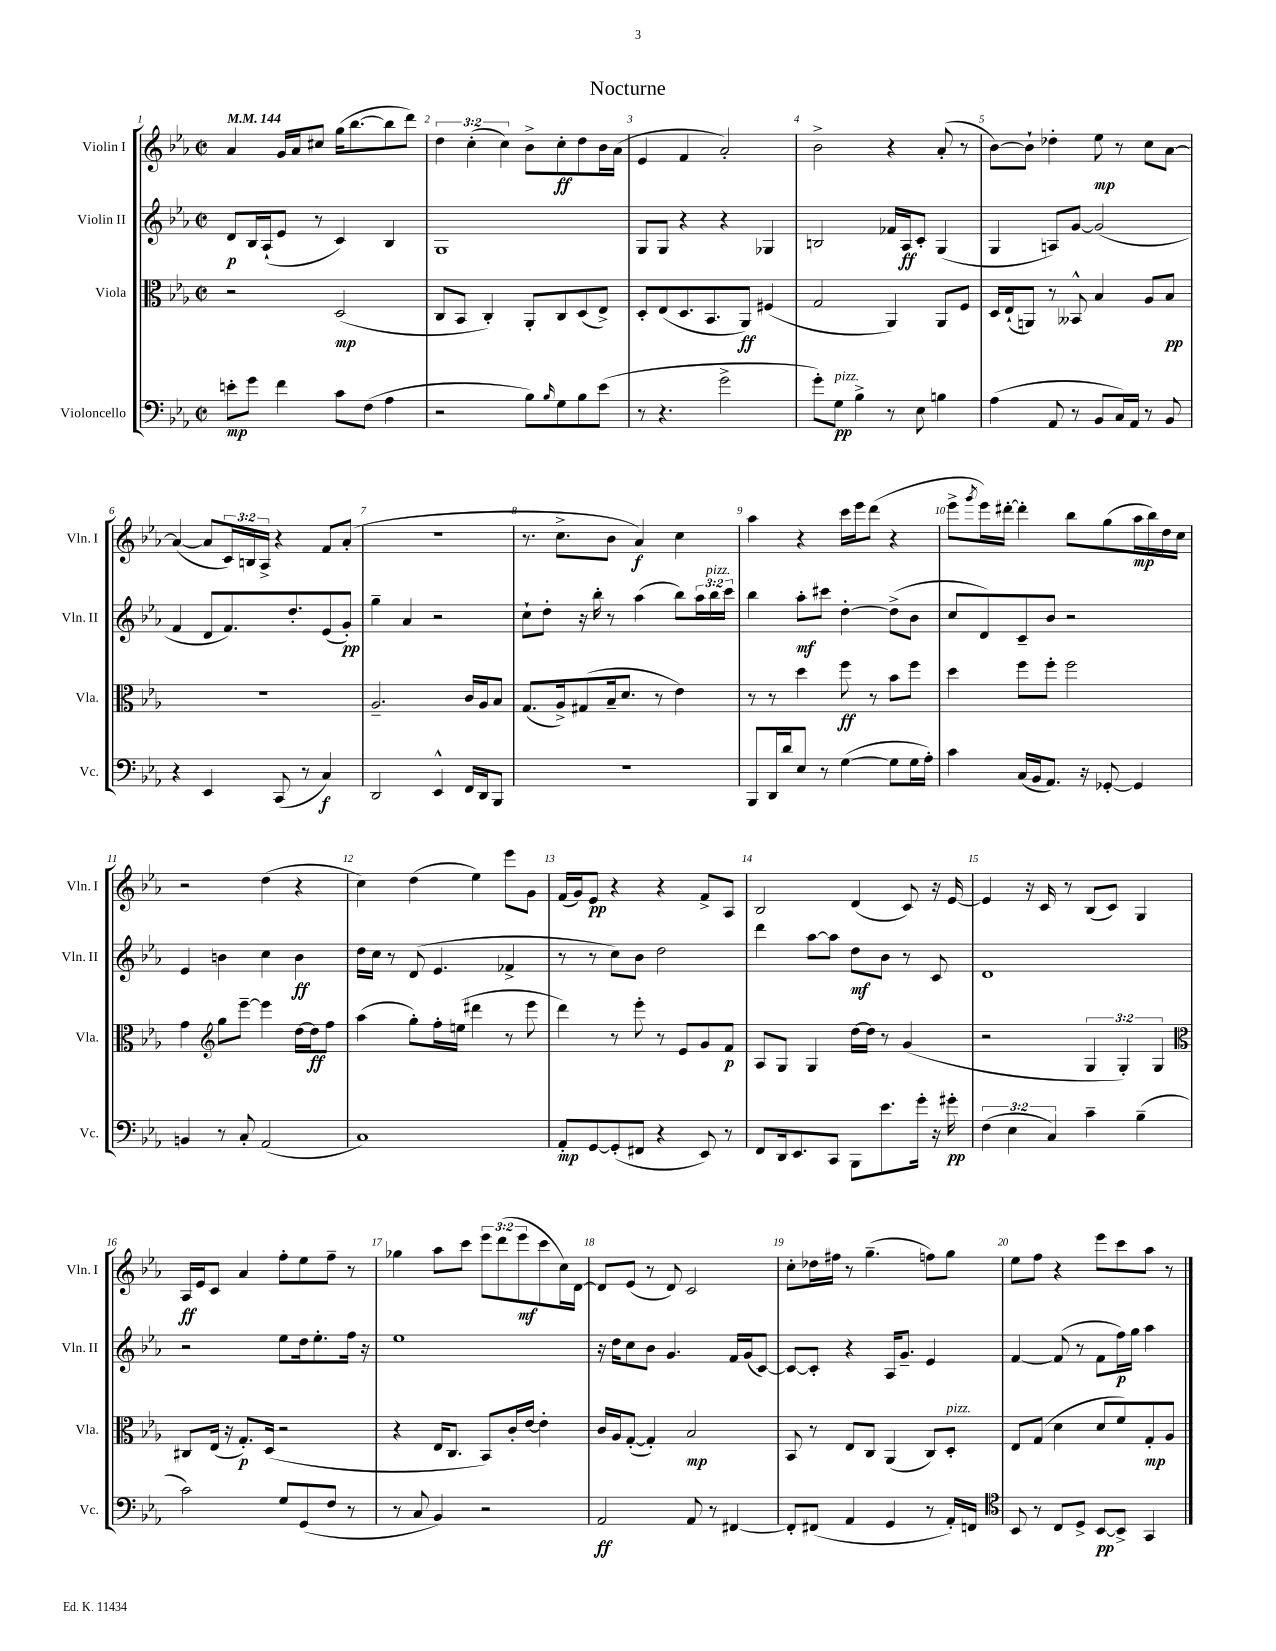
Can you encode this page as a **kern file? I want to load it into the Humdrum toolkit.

**kern	**kern	**kern	**kern
*staff4	*staff3	*staff2	*staff1
*clefF4	*clefC3	*clefG2	*clefG2
*k[b-e-a-]	*k[b-e-a-]	*k[b-e-a-]	*k[b-e-a-]
*M2/2	*M2/2	*M2/2	*M2/2
*met(c|)	*met(c|)	*met(c|)	*met(c|)
*MM144	*MM144	*MM144	*MM144
8e'\L	2r	8d/L	4a-/
8g\J	.	16B-/L	.
.	.	(16A-`/J	.
4f\	.	8e-/J	16g/LL
.	.	.	16a-/J
.	.	8r	8cc#/J
8c\L	(2D/	4c/)	(16gg\LK
.	.	.	[8.bb-\
(8F\J	.	.	.
4A-\	.	4B-/	8bb-\]
.	.	.	8ddd\J)
=	=	=	=
2r	8C/L	1G	6dd\
.	8BB-/J	.	.
.	.	.	(6cc'\
.	4C'/)	.	.
.	.	.	6cc\)
8B-\L)	8AA-'/L	.	8b-^\L
16qqB-/	.	.	.
8G\	8C/	.	8cc'\
8B-\	(8D/	.	8dd\
(8e-\J	8E-^/J)	.	16b-\L
.	.	.	(16a-\JJ
=	=	=	=
8r	8D'/L	8G/L	4e-/
4.r	(8E-/	8G/J	.
.	8.D/	4r	4f/
.	8.BB-/	.	.
2g^\	.	4r	2a-'/)
.	8AA-/J)	.	.
.	(4F#/	4G-/	.
=	=	=	=
8g'\L)	2G/	2B/	2b-^\
8G\J	.	.	.
4B-^\	.	.	.
8r	4AA-/)	16f-/LL	4r
.	.	16A-/J	.
8E-\	.	8c'/J	.
4B\	8AA-/L	(4G/	(8a-'/
.	8F/J	.	8r
=	=	=	=
(4A-\	16D/LL	4G/	[8b-\L)
.	(16E-`/J	.	.
.	8AA/J)	.	8b-`\]J
8AA-/	8r	8A/L)	4dd-'\
8r	8BB--^^/	[8g/J	.
8BB-/L	4B-/	(2g/]	8ee-\
16C/L)	.	.	8r
16AA-/JJ	.	.	.
8r	8A-/L	.	8cc\L
8BB-/	8B-/J	.	[8a-\J
=	=	=	=
4r	1r	4f/	(4a-/_
4EE-/	.	8d/L	8a-/]L
.	.	8.f/)	24c/L)
.	.	.	24B/
.	.	.	24A-^/JJ
(8CC/	.	.	4r
.	.	8.dd'/	.
8r	.	.	.
4C/)	.	(8e-/	8f/L
.	.	8g'/J)	(8a-'/J
=	=	=	=
2DD/	2.A-~/	4gg~\	1r
.	.	4a-/	.
4EE-^^/	.	2r	.
16FF/LL	16c/LL	.	.
16DD/J	16A-/J	.	.
8BBB-/J	8B-/J	.	.
=	=	=	=
1r	(8.G/L	8cc`\L	8.r
.	.	8dd'\J	.
.	16A-^/k)	.	8.cc^\L
.	(8G#/	16r	.
.	.	16bb-'\	.
.	16B-~/k	8r	8b-\J
.	8.d/J	.	.
.	.	(4aa-\	4a-/)
.	8r	.	.
.	4e-\)	8bb-\L)	4cc\
.	.	24aa-\L	.
.	.	24bb-\	.
.	.	24ccc\JJ	.
=	=	=	=
8BBB-/L	8r	4bb-\	4aa-\
16DD/L	8r	.	.
16d/J	.	.	.
8E-/J	4dd\	8aa-'\L	4r
8r	.	8ccc#\J	.
([4G\	8ff\	[4dd'\	16ccc\LL
.	.	.	16eee-\J
.	8r	.	(8ddd\J
8G\]L	8b-\L	(8dd^\]L	4r
16G\L	8ff\J	8b-\J	.
16A-'\JJ)	.	.	.
=	=	=	=
4c\	4dd\	8cc/L	8eee-^\L
.	.	.	8qggg/
.	.	8d/)	16eee-\L)
.	.	.	[16ddd#'\JJ
(16C/LL	8ff\L	8c~/	4ddd#'\]
16BB-/J	.	.	.
8.AA-/J)	8ff'\J	8b-/J	.
.	2ff\	2r	8bb-\L
16r	.	.	.
[8GG-'/	.	.	(8gg\
4GG-/]	.	.	16aa-\L
.	.	.	16bb-\)
.	.	.	16dd\
.	.	.	16cc\JJ
=	=	=	=
4BB/	4g\	4e-/	2r
*	*clefG2	*	*
8r	8gg\L	4b\	.
8C'/	[8eee-~\J	.	.
(2AA-/	4eee-\]	4cc\	(4dd\
.	[16dd\LL	4b\	4r
.	16dd\]J	.	.
.	8ff\J	.	.
=	=	=	=
1C)	(4aa-\	16dd\LL	4cc\)
.	.	16cc\JJ	.
.	.	8r	.
.	8gg'\L)	(8d/	(4dd\
.	16ff'\L	4.e-/	.
.	(16ee\JJ	.	.
.	4ddd#\	.	4ee-\)
.	8r	4f-^/	8eee-\L
.	8eee-\	.	8g\J
=	=	=	=
8AA-'/L	4ddd\)	8r	(16f/LL
.	.	.	16g/J)
[8GG/	.	8r	8e-/J
(8GG'/]	8r	8cc\L)	4r
8FF#/J	8eee-'\	8b-\J	.
4r	8r	2dd\	4r
.	8e-/L	.	.
8EE-/)	8g/	.	8f^/L
8r	8f/J	.	8A-/J
=	=	=	=
8FF/L	8A-/L	4ddd\	2B-/
16DD/k	8G/J	.	.
8.EE-/	.	.	.
.	4G/	[8aa-\L	.
8CC/J	.	8aa-\]J	.
8BBB-\L	[16dd\LL	8dd\L	(4d/
.	16dd\]JJ	.	.
8.e-\	8r	8b-\J	.
.	(4g/	8r	8c/)
16g'\Jk	.	.	.
16r	.	8c/	16r
16g#'\	.	.	[16e-/
=	=	=	=
(6F\	2r	1d	4e-/]
6E-\	.	.	.
.	.	.	16r
.	.	.	16c/
6C/)	.	.	.
.	.	.	8r
4c~\	6G/	.	(8B-/L
.	.	.	8c/J)
.	6G'/)	.	.
(4B-~\	.	.	4G/
.	6G/	.	.
=	=	=	=
*	*clefC3	*	*
2c\)	8C#/L	2r	16A-/LL
.	.	.	16e-/J
.	(16E-/Jk	.	8c/J
.	16r	.	.
.	8.G'/L)	.	4a-/
.	(16D/Jk	.	.
8G/L	2r	8ee-\L	8ff'\L
(8GG/	.	16dd\k	8ee-\
.	.	8.ee-'\	.
8F/J	.	.	8ff~\J
8r	.	16ff\Jk	8r
.	.	16r	.
=	=	=	=
8r	4r	1ee-	4gg-\
8C/	.	.	.
4BB-/)	16E-/LK	.	8aa-\L
.	8.C/J	.	.
.	.	.	8ccc\J
2r	8BB-/L)	.	12eee-\L
.	.	.	(12ddd\
.	16c'/L	.	.
.	.	.	12eee-\
.	[16e-/JJ	.	.
.	4e-'\]	.	8ccc\
.	.	.	16cc\L)
.	.	.	[16d\JJ
=	=	=	=
2AA-/	16c/LL	16r	8d/]L
.	16A-/J	16dd\LK	.
.	([8G'/J	8cc\	(8e-/J
.	4G'/])	8b-\J	8r
.	.	4.g/	8d/)
8AA-/	2B-/	.	2c/
8r	.	.	.
[4FF#/	.	16f/LL	.
.	.	(16g/J	.
.	.	[8c/J)	.
=	=	=	=
8FF#'/]L	8BB-/	8c/_L	8cc'\L
(8FF#/J	8r	8c'/]J	16dd-\L
.	.	.	16ff#\JJ
4AA-/	8E-/L	4r	8r
.	8C/J	.	(4.gg~\
4GG/	(4AA-/	16A-/LK	.
.	.	8.g~/J	.
8r	8C/L)	4e-/	8ff\L)
16AA-'/LL)	8D'/J	.	8gg\J
16FF/JJ	.	.	.
=	=	=	=
*clefC4	*	*	*
8BB-/	8E-/L	[4f/	8ee-\L
8r	(8G/J	.	8ff\J
8C/L	4d\	(8f/]	4r
8D^/J	.	8r	.
[8BB-/L	8d/L	8f\L	8eee-\L
8BB-^/]J	8f/)	16ff\L)	8ccc\
.	.	16gg\JJ	.
4GG/	8G'/	4aa-\	8aa-\J
.	8A-/J	.	8r
==	==	==	==
*-	*-	*-	*-
